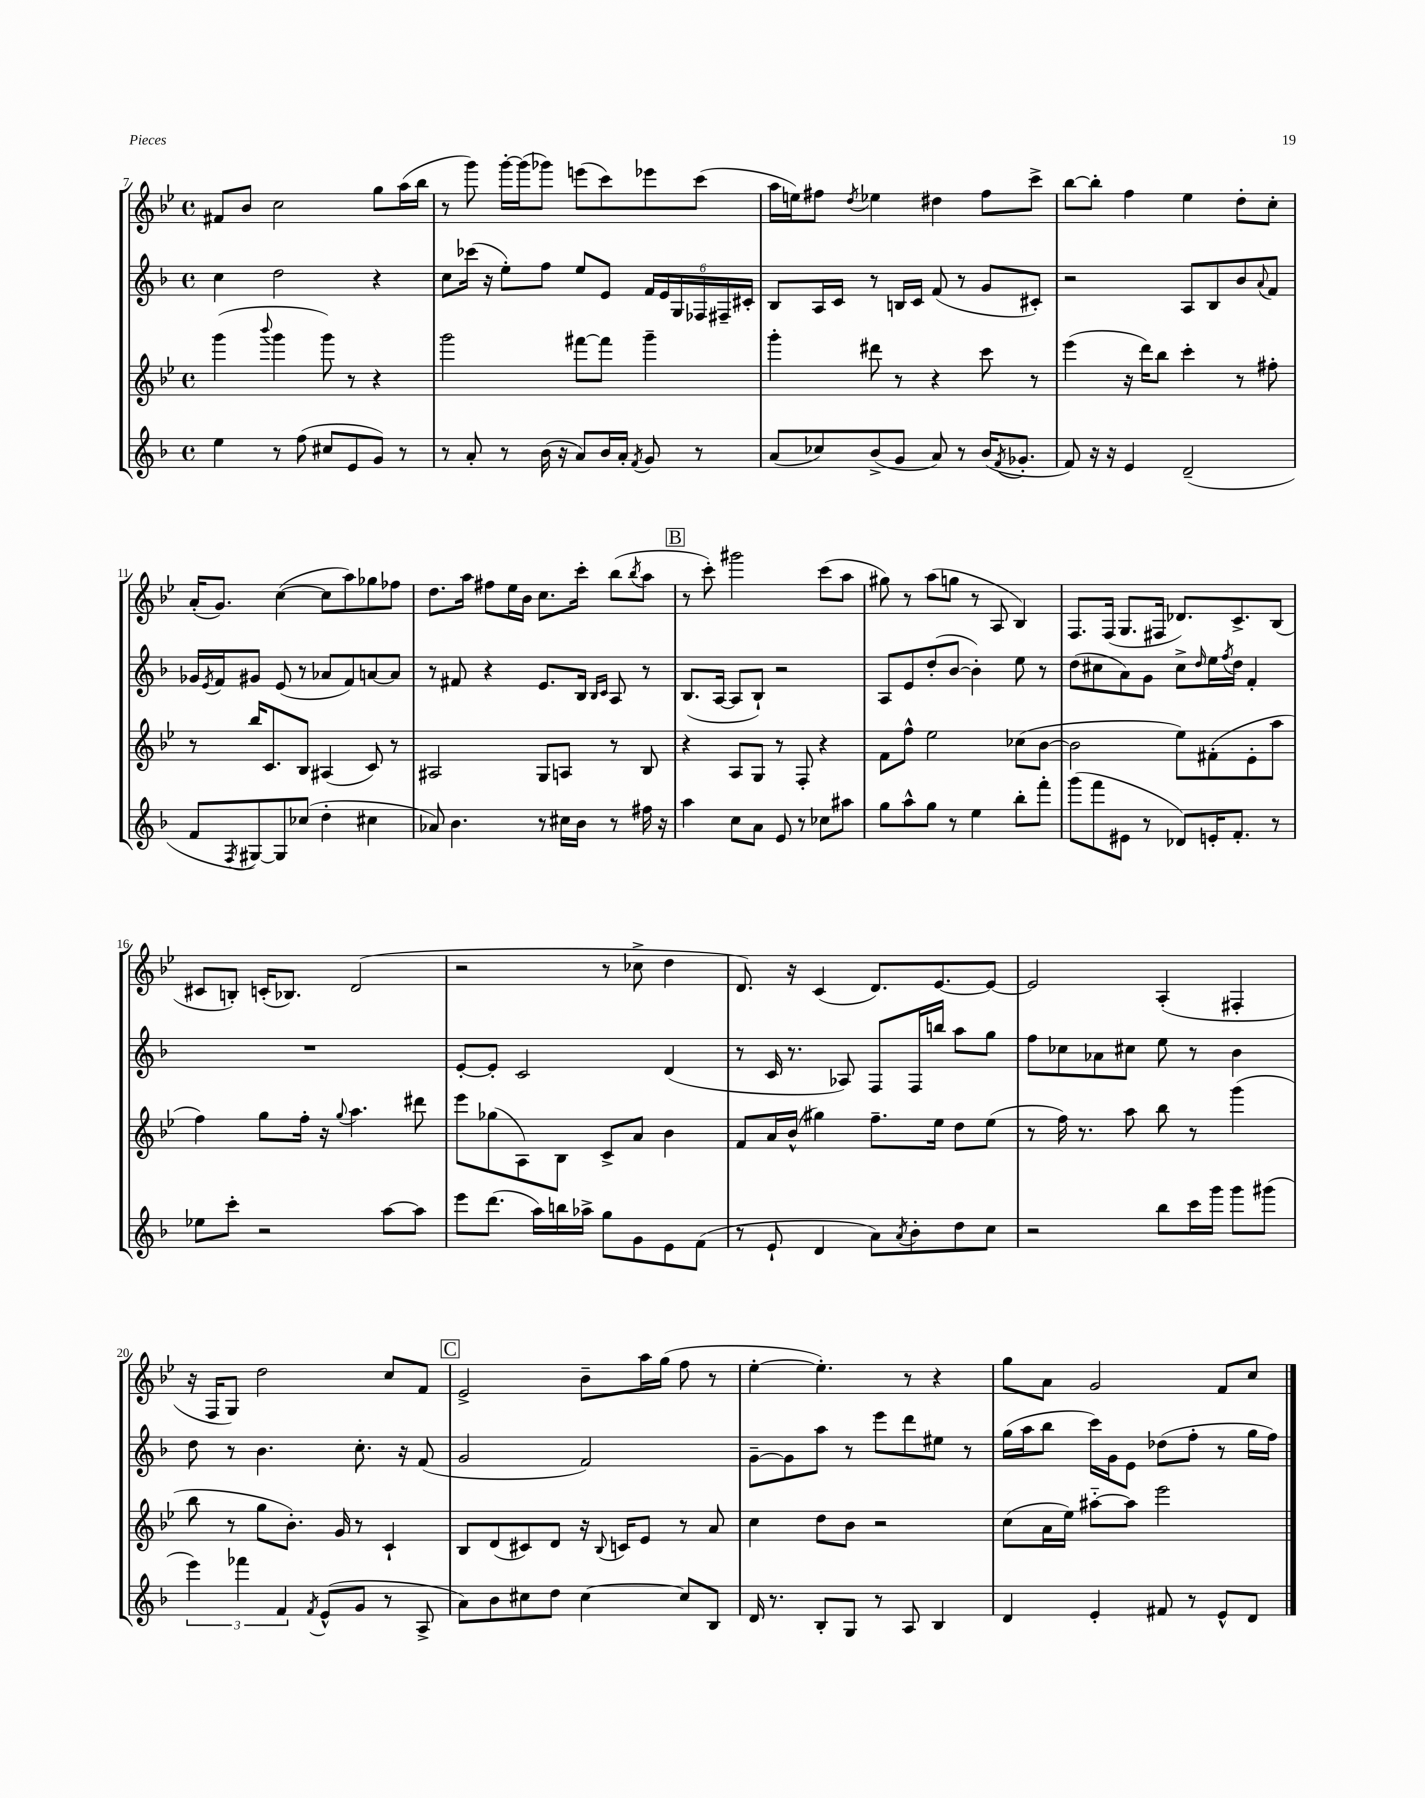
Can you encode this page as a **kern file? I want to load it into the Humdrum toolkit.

**kern	**kern	**kern	**kern
*part4	*part3	*part2	*part1
*staff4	*staff3	*staff2	*staff1
*clefG2	*clefG2	*clefG2	*clefG2
*k[b-]	*k[b-e-]	*k[b-]	*k[b-e-]
*M4/4	*M4/4	*M4/4	*M4/4
*met(c)	*met(c)	*met(c)	*met(c)
=7	=7	=7	=7
4ee\	(4ggg\	4cc\	8f#X/L
.	.	.	8b-/J
.	8qqbbb-/	.	.
8r	4ggg\	2dd\	2cc\
(8ff\	.	.	.
8cc#X/L	8ggg\)	.	.
8e/	8r	.	.
8g/J)	4r	4r	8gg\L
8r	.	.	(16aa\L
.	.	.	16bb-\JJ
=8	=8	=8	=8
8r	2ggg\	8cc\L	8r
8a'/	.	(16ccc-X\Jk	8ggg\)
.	.	16r	.
8r	.	8ee'\L)	[16ggg'\LL
.	.	.	(16ggg\J]
(16b-\	.	8ff\J	8ggg-X\J)
16r	.	.	.
8a/L)	[8fff#X\L	8ee/L	(8eeen\L
16b-/L	8fff#\J]	8e/J	8ccc\)
16a'/JJ	.	.	.
8qf/	.	.	.
8g/	4ggg~\	24f/LL	8eee-X\
.	.	24e/	.
.	.	24G/	.
8r	.	24F-X/	(8ccc\J
.	.	24F#X~/	.
.	.	24c#X'/JJ	.
=9	=9	=9	=9
(8a/L	4ggg'\	8B-/L	16aa\LL
.	.	.	16een\J)
8cc-X/)	.	16A/L	8ff#X\J
.	.	16c/JJ	.
.	.	.	8qdd/
(8b-^/	8ddd#X\	8r	4ee-X\
8g/J	8r	16Bn/LL	.
.	.	16c/JJ	.
8a/)	4r	(8f/	4dd#X\
8r	.	8r	.
(16b-/KL	8ccc\	8g/L	8ff#\L
8qf/	.	.	.
8.g-X'/J	.	.	.
.	8r	8c#X'/J)	8ccc^\J
=10	=10	=10	=10
8f/)	(4eee-\	2r	[8bb-\L
16r	.	.	8bb-'\J]
16r	.	.	.
4e/	16r	.	4ff\
.	16ddd\KL)	.	.
.	8bb-\J	.	.
(2d~/	4ccc'\	8A/L	4ee-\
.	.	8B-/	.
.	8r	8b-/	8dd'\L
.	.	8qqa/	.
.	8ff#X'\	8f/J	8cc'\J
!!LO:LB:g=z
=11	=11	=11	=11
8f/L	8r	16g-X/LL	(16a'/KL
.	.	8qe/	.
.	.	16f/J	8.g/J)
8qF/	.	.	.
[8G#X/)	16bb-/KL	8g#X/J	.
.	8.c/	.	.
8G#/]	.	(8e/	([4cc\
(8cc-X/J	8B-/J	8r	.
4dd'\	(4A#X/	8a-X/L	8cc\L]
.	.	8f/)	8aa\)
4cc#X\	8c/)	[8an/	8gg-X\
.	8r	8a/J]	8ff-X\J
=12	=12	=12	=12
8a-X/)	2A#X/	8r	8.dd\L
4.b-\	.	8f#X/	.
.	.	.	16aa\Jk
.	.	4r	8ff#X\L
.	.	.	16ee-\L
.	.	.	16b-\JJ
8r	8G/L	8.e/L	8.cc\L
16cc#X\LL	8An/J	.	.
16b-\JJ	.	16B-/Jk	16ccc'\Jk
.	.	16qqB-/LL	.
.	.	16qqc/JJ	.
8r	8r	8A/	(8bb-\L
.	.	.	8qbb-/
16ff#X\	8B-/	8r	8aa\J
16r	.	.	.
!!LO:REH:place=s1:t=B
=13	=13	=13	=13
4aa\	4r	(8.B-/L	8r
.	.	.	8ccc'\)
.	.	[16A/Jk	.
8cc\L	8A/L	8A/L]	2ggg#X\
8a\J	8G/J	8B-`/J)	.
8e/	8r	2r	.
8r	8F'/	.	.
8cc-X\L	4r	.	(8ccc\L
8aa#X\J	.	.	8aa\J
=14	=14	=14	=14
8gg\L	8f\L	8A/L	8gg#X\)
8aa^^\	8ff^^\J	8e/	8r
8gg\J	2ee-\	(8dd'/	(8aa\L
8r	.	[8b-/J	8ggn\J
4ee\	.	4b-'\])	8r
.	.	.	8A/
8bb-'\L	(8cc-X\L	8ee\	4B-/)
8fff'\J	[8b-\J	8r	.
=15	=15	=15	=15
(8ggg\L	2b-\]	(8dd\L	8.F/L
8fff\	.	8cc#X\	.
.	.	.	(16F/Jk
8e#X\J	.	8a\)	8.G/L
8r	.	8g\J	.
.	.	.	16F#X/Jk
8d-X/L)	8ee-\L)	8cc#^\L	8.d-X/L)
.	.	16qqdd/	.
16en'/K	(8f#X'\	16ee\L	.
.	.	8qff/	.
8.f'/J	.	16dd\JJ	8.c^/
.	8e-'\	4f'/	.
8r	8aa\J	.	(8B-/J
!!LO:LB:g=z
=16	=16	=16	=16
8ee-X\L	4ff\)	1r	8c#X/L
8ccc'\J	.	.	8Bn'/J)
2r	8gg\L	.	(16cn'/KL
.	.	.	8.B-X/J)
.	16ff'\Jk	.	.
.	16r	.	.
.	8qqgg/	.	.
.	4.aa\	.	(2d/
[8aa\L	.	.	.
8aa\J]	8ddd#X\	.	.
=17	=17	=17	=17
8eee\L	8eee-\L	[8e'/L	2r
(8.ddd\J	(8gg-X\	8e'/J]	.
.	8A\)	2c/	.
16aa\LL)	.	.	.
16bbn\	8B-\J	.	.
16aa-X^\JJ	.	.	.
8gg\L	8c^/L	.	8r
8g\	8a/J	.	8cc-X^\
8e\	4b-\	(4d/	4dd\
(8f\J	.	.	.
=18	=18	=18	=18
8r	8f/L	8r	8.d/)
8e`/	16a/L	16c/	.
.	(16b-^^/JJ	8.r	16r
4d/	4gg#X\)	.	(4c/
.	.	8A-X/)	.
8a\L)	8.ff~\L	8F/L	8.d/L)
8qa/	.	.	.
8b-'\	.	16F/L	.
.	16ee-\Jk	16bbn/JJ	[8.e-/
8dd\	8dd\L	8aa\L	.
8cc\J	(8ee-\J	8gg\J	8e-/J_
=19	=19	=19	=19
2r	8r	8ff\L	2e-/]
.	16ff\)	8cc-X\	.
.	8.r	.	.
.	.	8a-X\	.
.	8aa\	8cc#X\J	.
8bb-\L	8bb-\	8ee\	(4A'/
16ccc\L	8r	8r	.
16ggg\JJ	.	.	.
8ggg\L	(4ggg\	4b-\	4F#X'/
(8ggg#X\J	.	.	.
!!LO:LB:g=z
=20	=20	=20	=20
6eee\)	8bb-\	8dd\	16r
.	.	.	16F/KL
.	8r	8r	8G/J)
6fff-X\	.	.	.
.	8gg\L	4.b-\	2dd\
6f/	.	.	.
.	8.b-'\J)	.	.
8qf/	.	.	.
(8e^^/L	.	.	.
.	16g/	.	.
8g/J	8r	8.cc'\	.
8r	4c`/	.	8cc/L
.	.	16r	.
8A^/	.	(8f/	8f/J
!!LO:REH:place=s1:t=C
=21	=21	=21	=21
8a\L)	8B-/L	2g/	2e-^/
8b-\	(8d/	.	.
8cc#X\	8c#X/)	.	.
8dd\J	8d/J	.	.
[4cc#\	16r	2f/)	8b-~\L
.	8qqB-/	.	.
.	16cn/KL	.	.
.	8e-/J	.	16aa\L
.	.	.	(16gg\JJ
8cc#/L]	8r	.	8ff\
8B-/J	8a/	.	8r
=22	=22	=22	=22
16d/	4cc\	[8g~\L	[4ee-'\
8.r	.	.	.
.	.	8g\]	.
8B-'/L	8dd\L	8aa\J	4.ee-'\])
8G/J	8b-\J	8r	.
8r	2r	8eee\L	.
8A/	.	8ddd\	8r
4B-/	.	8ee#X\J	4r
.	.	8r	.
=23	=23	=23	=23
4d/	(8cc\L	(16gg\LL	8gg\L
.	.	16aa\J	.
.	16a\L	8bb-\J	8a\J
.	16ee-\JJ)	.	.
4e'/	[8aa#X\L	16ccc\LL)	2g/
.	.	16g\J	.
.	8aa#\J]	8e\J	.
8f#X/	2eee-\	(8dd-X\L	.
8r	.	8ff'\J	.
8e^^/L	.	8r	8f/L
8d/J	.	16gg\LL	8cc/J
.	.	16ff\JJ)	.
==	==	==	==
*-	*-	*-	*-
